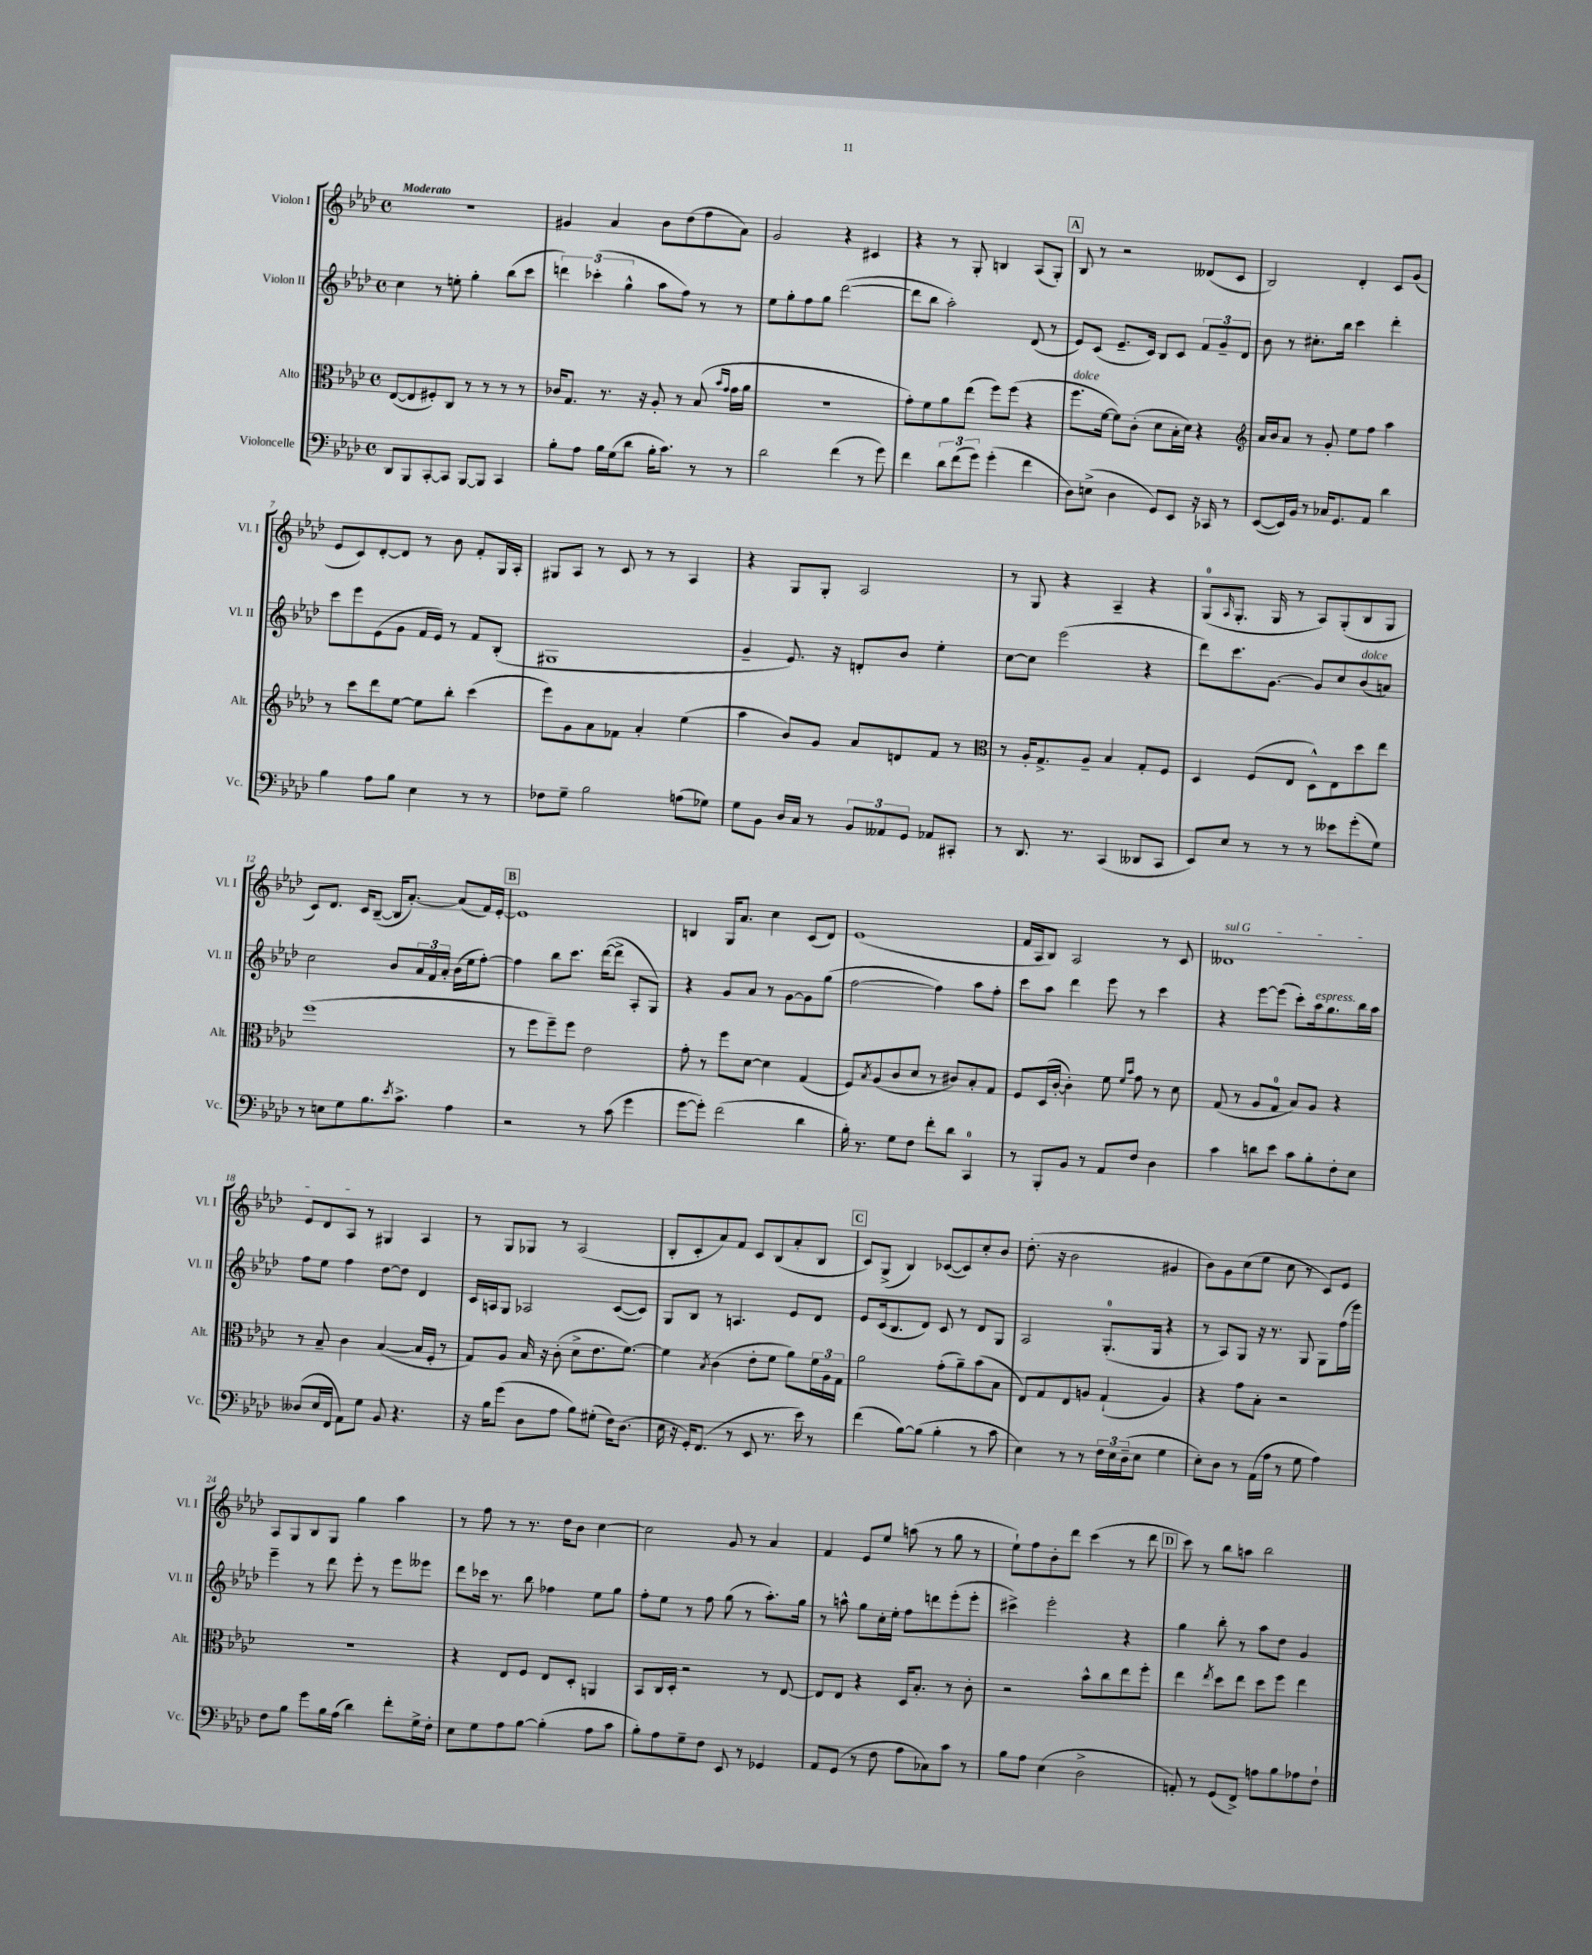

**kern	**kern	**kern	**kern
*staff4	*staff3	*staff2	*staff1
*clefF4	*clefC3	*clefG2	*clefG2
*k[b-e-a-d-]	*k[b-e-a-d-]	*k[b-e-a-d-]	*k[b-e-a-d-]
*M4/4	*M4/4	*M4/4	*M4/4
*met(c)	*met(c)	*met(c)	*met(c)
8DD-	([8E-	4cc	1r
8BBB-	8E-]	.	.
[8CC'	8F#')	8r	.
8CC]	8C	8ee'	.
[8BBB-	8r	4gg'	.
8BBB-]	8r	.	.
4CC	8r	(8bb-	.
.	8r	8ccc	.
=	=	=	=
8B-'	16c-	6ddd)	4g#
.	8.G	.	.
8A-	.	.	.
.	.	(6ccc-'	.
16B-	8.r	.	4a-
(16G	.	.	.
.	.	6gg^^	.
8d-	.	.	.
.	16r	.	.
16B-'	8A-'	8aa-	8b-
8.c)	.	.	.
.	8r	8ff)	(8dd-
8r	(8B-	8r	8ff
.	16qqb-	.	.
.	16qqg	.	.
8r	16g	8r	8a-)
.	16a-	.	.
=	=	=	=
2d-	1r	8ee-	2g
.	.	8gg'	.
.	.	8ff	.
.	.	8gg	.
(4f	.	([2ddd-	4r
8r	.	.	4c#
8g)	.	.	.
=	=	=	=
4f	8g')	8ddd-]	4r
.	8f	8bb-	.
12d-	8a-	2aa-')	8r
(12f	.	.	.
.	(8ee-	.	8G'
12g)	.	.	.
(4g'	8ff)	.	4B
.	(8ff	.	.
4f	4r	(8d-	(8A-
.	.	8r	8G')
=	=	=	=
8D-)	8.ff	8e-)	8B-
(8E^	.	(8c	8r
.	[16f	.	.
4D-	8f])	8.e-~	2r
.	(8c'	.	.
.	.	16c)	.
8GG)	8d-	8B-	.
8EE-	16B-'	8c	.
.	16d-)	.	.
16r	4r	12f	(8d--
16CC-	.	.	.
.	.	12g~	.
8r	.	.	8c
.	.	12d-	.
=	=	=	=
*	*clefG2	*	*
([8EE-	16a-	8b-	2B-)
.	16b-	.	.
16EE-])	8a-	8r	.
16BB-	.	.	.
8r	8r	8.cc#'	.
16C-	8g'	.	.
8.GG	.	16bb-	.
.	8ee-	4ccc	4d-'
8AA-	8ff	.	.
4d-	4aa-	4ddd-'	8c
.	.	.	(8g
=	=	=	=
4B-	8r	8ccc	8e-
.	8ccc	8eee-	8c)
8A-	8ddd-	(8e-	[8d-'
8B-	[8ee-	8g	8d-]
4E-	8ee-]	16f	8r
.	.	16e-)	.
.	8bb-'	8r	8b-
8r	(4ccc	8f	8f'
8r	.	(8B-'	16G
.	.	.	16A-'
=	=	=	=
8F-	8eee-)	1G#	8G#
8G~	8g	.	8A-
2B-	8a-	.	8r
.	8f-	.	8c
.	4a-'	.	8r
.	.	.	8r
(8A	(4ee-	.	4A-
8G-)	.	.	.
=	=	=	=
8G	4aa-	4g~	4r
8BB-	.	.	.
16D-	8b-)	8.e-)	8G
16C	.	.	.
8r	8g	.	8G'
.	.	16r	.
12BB-	8a-	8d'	2A-
12AA--	.	.	.
.	8d	8b-	.
12GG	.	.	.
8AA-	8f	4ee-'	.
8CC#'	8r	.	.
=	=	=	=
*	*clefC3	*	*
8r	8r	[8cc	8r
8.DD-	16A-'	8cc]	8G
.	8.G^	.	.
.	.	(2eee-	4r
8.r	.	.	.
.	8A-~	.	.
(4CC	4B-	.	4A-~
8DD--	8G'	4r	4r
8CC	8F	.	.
=	=	=	=
8EE-)	4D-	8ddd-)	(8G
.	.	.	16qqA-
8E-	.	8.ccc	8.G'
8r	(8F	.	.
.	.	[8.g	16G
8r	8E-	.	8r
8r	8D-^^)	8g]	8A-)
8e--	8E-	8cc	(8G'
(8g'	8dd-	(8b-	8B-
8G)	8ee-	8a)	8G
=	=	=	=
8r	(1ff	2cc	8c)
8E	.	.	8.d-
8G	.	.	.
.	.	.	16c
8.B-	.	.	([8B-~
.	.	8b-	16B-]
8qe-	.	.	.
8.c^	.	.	[8.a-')
.	.	24a-	.
.	.	24f	.
.	.	24a-'	.
4A-	.	(16b-	(8a-]
.	.	16ee-	.
.	.	[8ff')	16f)
.	.	.	[16e-'
=	=	=	=
2r	8r	4ff]	1e-]
.	8ff	.	.
.	8ff~)	8bb-	.
.	8ff	8.ccc	.
8r	2e-	.	.
.	.	([16ddd-	.
(8c	.	8ddd-^]	.
4g	.	8A-'	.
.	.	8G)	.
=	=	=	=
[8g	8g'	4r	4B
8g'])	8r	.	.
(2f	8ff	8g	16G
.	.	.	8.a-
.	[8d-	8a-	.
.	4d-]	8r	4cc
.	.	[8g	.
4d-	(4G	8g]	(8c
.	.	(8gg	8d-)
=	=	=	=
16B-')	8F)	[2ff	(1e-
8.r	.	.	.
.	8qB-	.	.
.	(8A-	.	.
8G	8c	.	.
8F	8d-	.	.
8f'	8r	4ff])	.
8d-	8c#)	.	.
4CC	8B-'	8aa-	.
.	8G	8ff'	.
=	=	=	=
8r	8F	8ccc	16f
.	.	.	16A-
8BBB-'	(16D-	8aa-	8B-)
.	[16c'	.	.
8BB-	4c'])	4ddd-	2A-
8r	.	.	.
8AA-	8f	8eee-	.
.	16qqf	.	.
.	16qqb-	.	.
8F	8g	8r	.
4D-	8r	4ccc	8r
.	8d-	.	8c
=	=	=	=
4c	(8G	4r	1d--
.	8r	.	.
8d	8A-	[8eee-	.
8e-	8G	(8eee-]	.
8c	8B-)	8ccc')	.
8B-'	8A-	16aa-	.
.	.	8.gg	.
8F'	4r	.	.
8E-	.	16bb-	.
.	.	16aa-	.
=	=	=	=
(8D--	8r	8ff	8e-
16E-	8B-~	8ee-	8d-
16FF	.	.	.
8AA-)	4c	4ff	8A-
8G	.	.	8r
8BB-	([4B-	[8dd-	4G#
4.r	.	8dd-]	.
.	16B-]	4d-	4A-
.	16F'	.	.
.	8r	.	.
=	=	=	=
16r	8G)	16c	8r
16B-	.	16A	.
(8g	8A-	8G	8G
8D-	16B-	2A-	8G-
.	16r	.	.
8A-	(8c'	.	8r
8B-)	8d-^	.	(2A-
(8G#'	8.e-	.	.
16F)	.	([8c	.
(8.D-	[8.f)	.	.
.	.	8c])	.
=	=	=	=
16E-	4f]	8G	8B-'
16r	.	.	.
16GG')	.	8B-	8c'
(8.FF	.	.	.
.	8qB-	.	.
.	(4c	8r	8a-)
8r	.	4.A	8f
8EE-	8e-'	.	8c
8.r	8f	.	(8B-
.	8a-)	8e-	8a-'
16e-)	.	.	.
8r	24f	8d-	8B-
.	24A-	.	.
.	24G	.	.
=	=	=	=
(4f	2a-	8e-	8c)
.	.	(16c	(8G^
.	.	8.B-	.
[8B-)	.	.	4B-)
(8B-]	.	8d-)	.
4B-'	(8g'	8c	([8c-
.	8a-~)	8r	8c-])
8r	(8b-	8d-	8cc'
8c	8B-	8G	8b-
=	=	=	=
4E-)	8E-)	2A-	(8.dd-'
.	8G	.	.
.	.	.	16r
8r	8E-	.	2b-
8r	8A	.	.
24F	(4G`	(8.G'	.
24E-	.	.	.
(24D-~	.	.	.
8E-	.	.	.
.	.	16G	.
4G	4A)	4r	4g#
=	=	=	=
8E-')	4r	8r	8b-)
8D-	.	8A-)	8g
8r	8g	8G	(8cc
(16AA-	8B-'	16r	8ee-
16A-	.	8.r	.
8r	2r	.	8cc
8G	.	8G	8r
4A-)	.	8G	8c)
.	.	(16ff	8e-
.	.	16eee-)	.
=	=	=	=
8F	1r	4eee-~	8A-
8B-	.	.	8G
8g	.	8r	8B-
16B-	.	8ddd-	8G
(16A-	.	.	.
4d-)	.	8eee-'	4gg
.	.	8r	.
8f'	.	8eee-	4aa-
16G^	.	8eee--	.
16F'	.	.	.
=	=	=	=
8E-	4r	8ddd-	8r
8G	.	16ccc-	8ff
.	.	8.r	.
8A-	8E-	.	8r
[8B-	8F	8bb-	8.r
(4B-']	8E-	4ff-	.
.	.	.	16dd-
.	8D-'	.	8b-
8A-	4AA	8ee-	[4cc
8c	.	8gg	.
=	=	=	=
8B-')	8BB-	8ff'	2cc]
8A-	16C	8ee-	.
.	16D-'	.	.
8G~	2r	8r	.
8F	.	8ff	.
8EE-	.	(8gg	8g
8r	.	8r	8r
4GG-	8r	8.aa-')	4a-
.	[8E-	.	.
.	.	16gg	.
=	=	=	=
8AA-	8E-]	8r	4f
(8GG	8E-	8aa^^	.
8r	4r	8gg	8e-
8F	.	16cc'	8ee-
.	.	16ee-'	.
8A-	16D-	8ff	(8aa
.	8.B-'	.	.
8C-)	.	8ddd	8r
8c	8r	(8eee-'	8gg
8r	8c'	8eee-'	8r
=	=	=	=
8B-	2r	4ccc#^)	8ee-`)
8A-	.	.	8ff
(4E-	.	2eee-'	8b-'
.	.	.	8ddd-
2D-^	8b-^^	.	(4ccc
.	8cc	.	.
.	8ee-	4r	8r
.	8ff'	.	8ddd-
=	=	=	=
8AA')	4ee-	4gg	8ccc)
8r	.	.	8r
.	8qee-	.	.
(8GG	8dd-	8bb-'	8bb-
8FF^)	8ee-	8r	8aa
8A	8dd-	8aa-	2bb-
8B-	8ff	8dd-	.
8A-	4ee-	4g	.
8F`	.	.	.
==	==	==	==
*-	*-	*-	*-
